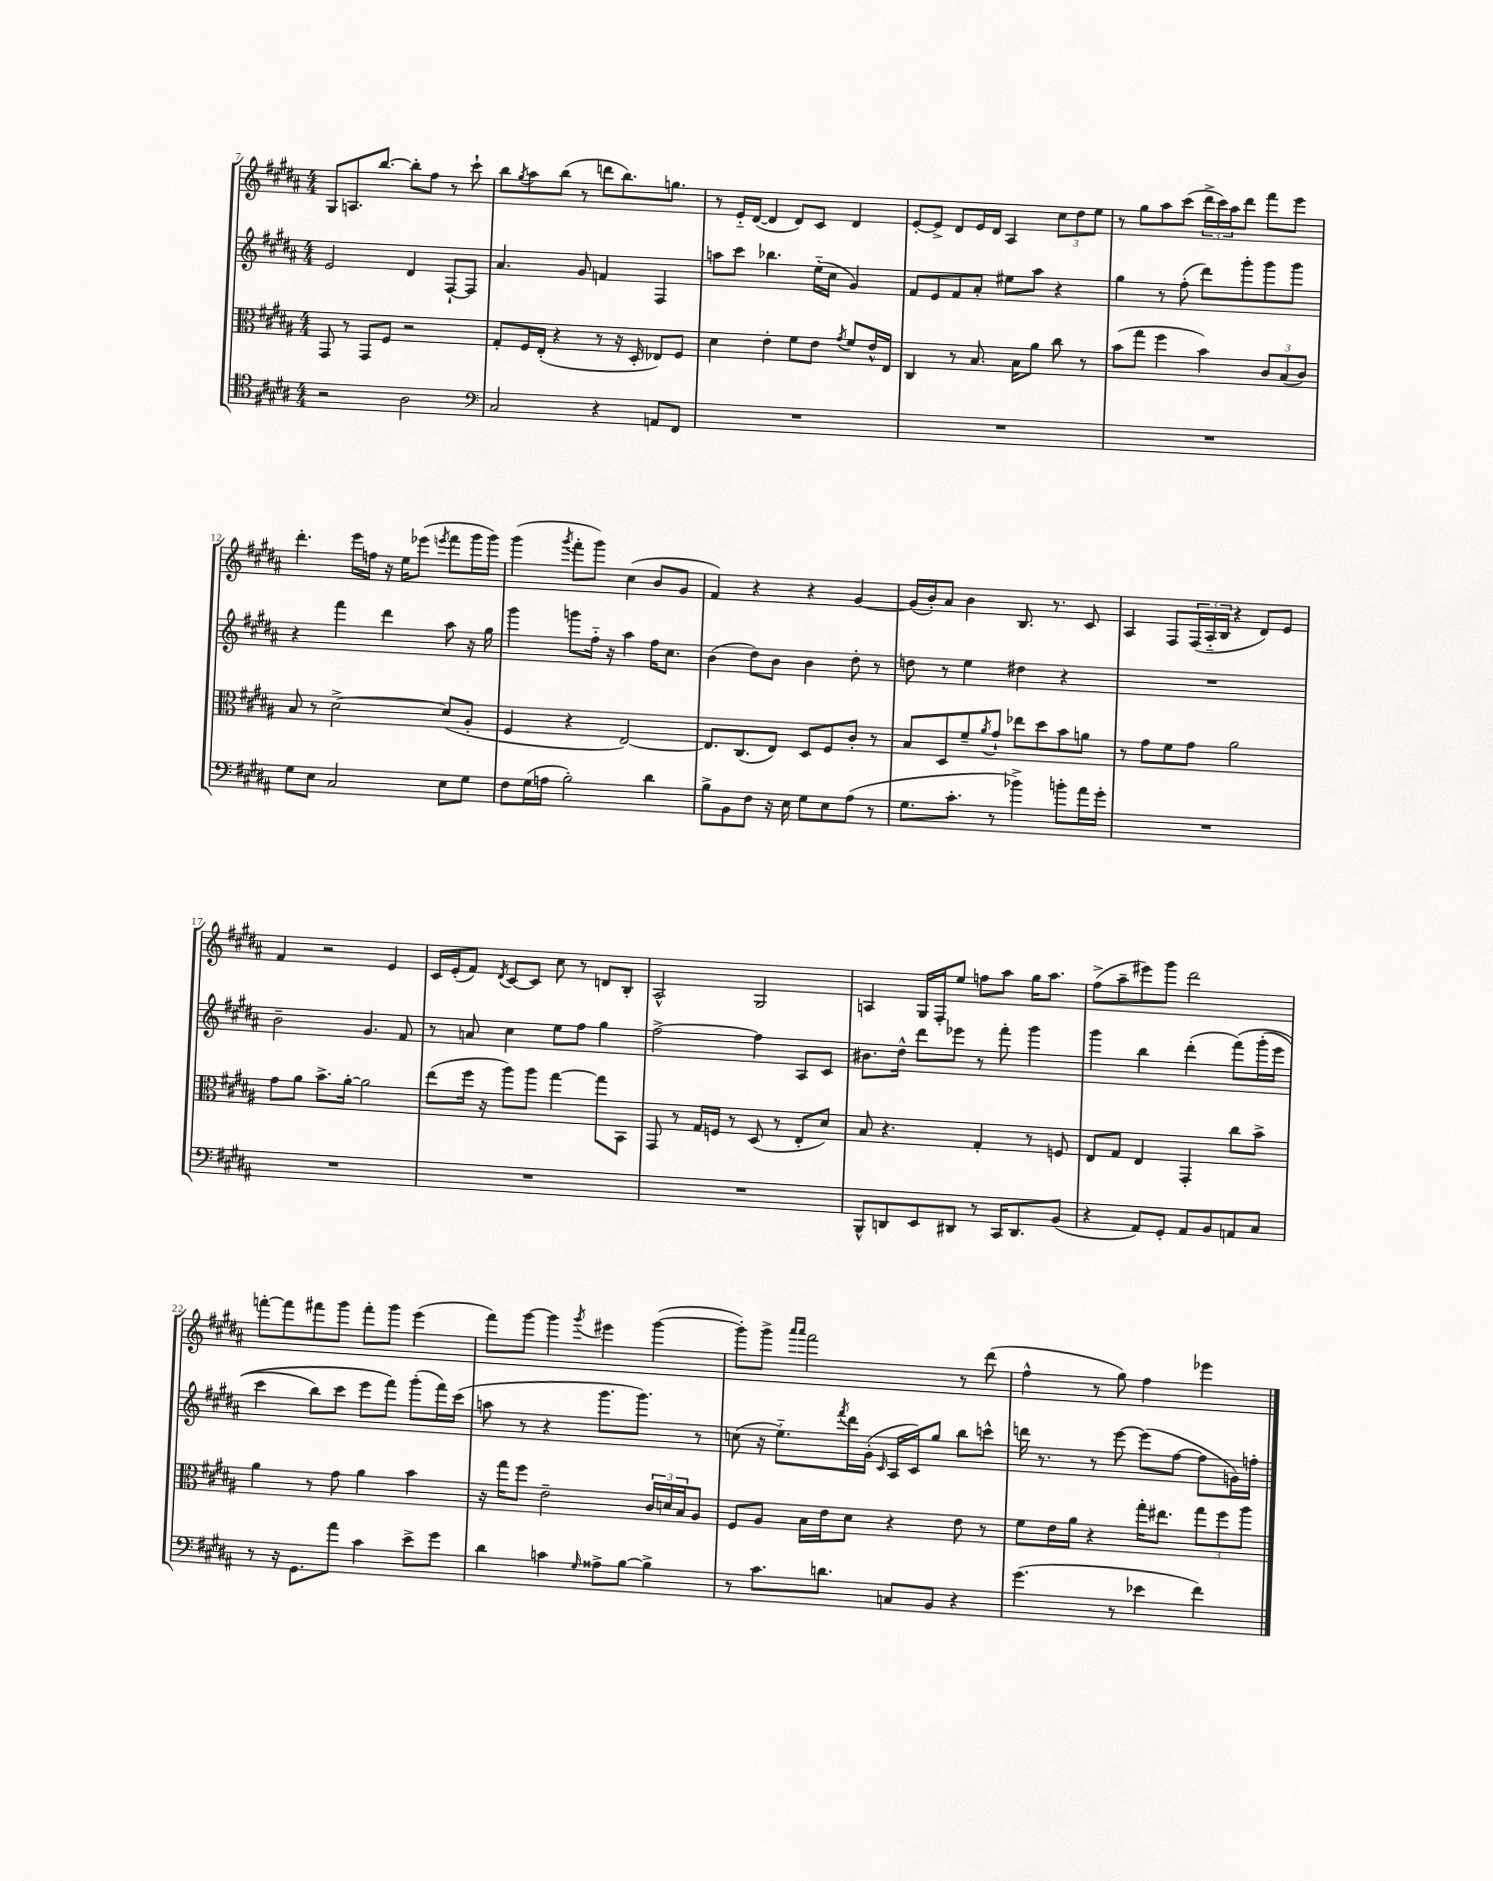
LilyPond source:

<<
\new StaffGroup <<
\new Staff = "s0" {
    \clef treble \key b \major \numericTimeSignature \time 4/4
    gis8 a8. b''8.~ b''8-. fis''8 r8 cis'''8-! |
    b''8 \acciaccatura { gis''8 } ais''8 b''8( r8 d'''8 b''8.) g''8. |
    r8 e'16-_ dis'16~( dis'4 dis'8) cis'8 dis'4 |
    e'8~-. e'8-> dis'8 e'16 dis'16 ais4 \tuplet 3/2 { cis''8 dis''8 e''8 } |
    r8 gis''8 ais''8 cis'''8( \tuplet 3/2 { dis'''16-> cis'''16) ais''16 } dis'''8 fis'''8 e'''8 |
    dis'''4.-. e'''16 f''16 r16 e''16 ees'''8( \acciaccatura { e'''8 } fis'''8 gis'''16 gis'''16) |
    gis'''4( \acciaccatura { gis'''8 } fis'''8-. gis'''8) cis''4( b'8 gis'8 |
    fis'4) r4 r4 gis'4~ |
    gis'16( b'16-.) ais'8 b'4 b8. r8. cis'8 |
    ais4 fis8 \tuplet 3/2 { fis16( ais16-_ b16 } r4 dis'8) e'8 |
    fis'4 r2 e'4 |
    cis'16 e'16-.( fis'8) \acciaccatura { dis'8 } cis'8~ cis'8 cis''8 r8 d'8 b8-. |
    ais2-^ gis2 |
    a4 gis16 fis16-. e''8 f''8 ais''8 gis''16 ais''8. |
    fis''8->( ais''8-- eis'''8) gis'''8 dis'''2 |
    f'''8~-. f'''8 fis'''8 gis'''8 fis'''8-. gis'''8 e'''4( |
    fis'''8) gis'''8~ gis'''4 \acciaccatura { gis'''8 } eis'''4 gis'''4~( |
    gis'''8-.) gis'''8-> \grace { ais'''16 ais'''16 } fis'''2 r8 dis'''8( |
    fis''4-^ r8 gis''8) fis''4 ees'''4 \bar "|." |
}
\new Staff = "s1" {
    \clef treble \key b \major \numericTimeSignature \time 4/4
    e'2 dis'4 fis8~-! fis8 |
    ais'4. gis'8 f'4 fis4 |
    a''8 cis'''8 bes''4. e''16-_( cis''16 gis'4) |
    fis'8 e'8 fis'8 ais'8-. eis''8 ais''8 r4 |
    gis''4 r8 fis''8-.( dis'''8) gis'''8-. gis'''8 gis'''8 |
    r4 fis'''4 dis'''4 ais''8 r16 gis''16 |
    gis'''4 g'''8 fis''16-_ r16 ais''4 fis''16 cis''8. |
    b'4( dis''8) b'8 b'4 dis''8-. r8 |
    d''8 r8 e''4 dis''4 r4 |
    R1 |
    b'2-- gis'4. fis'8 |
    r8 a'8 cis''4 e''8 fis''8 gis''4 |
    fis''2~-> fis''4 ais8 cis'8 |
    bis'8. dis''16-^ dis'''8 ees'''8 r8 fis'''8-. gis'''4 |
    gis'''4 b''4 dis'''4-.( fis'''8)\( gis'''16-.( e'''16 |
    cis'''4 b''8) cis'''8 e'''8 fis'''8\) gis'''8-.( fis'''16) cis'''16( |
    a''8 r8 r4 gis'''8. gis'''8.) r8 |
    c''8( r16 e''8.-_) \acciaccatura { fis'''8 } dis'''16 gis'16-.( \grace { cis'16 } ais16 cis'16) gis''8 b''8 c'''8-^ |
    d'''16 r8. r8 e'''8~ e'''8( fis''8~ fis''8 g'16) f''16-. \bar "|." |
}
\new Staff = "s2" {
    \clef alto \key b \major \numericTimeSignature \time 4/4
    gis,8 r8 gis,8 fis8 r2 |
    gis8-. fis16 e16-.( r4 r8 r16 dis16-. ees8) fis8 |
    dis'4 e'4-. fis'8 e'8 \acciaccatura { gis'8 } fis'8 e'16-^ e16 |
    cis4 r8 b8. b16 ais'8 cis''8 r8 |
    b'8( gis''8 fis''4 b'4) \tuplet 3/2 { cis'8 b8( cis'8) } |
    b8 r8 dis'2~-> dis'8( ais8-. |
    fis4 r4 e2~) |
    e8. cis8.( e8) dis8 fis8 cis'8-. r8 |
    b8 dis8 fis'8-- \acciaccatura { ais'8 } gis'8-! ees''8 dis''8 b'8 a'8 |
    r8 gis'8 fis'8 gis'8 ais'2 |
    gis'8 ais'8 b'8.-> ais'16~-. ais'2 |
    e''8( fis''16 r16 ais''8) ais''8 gis''4~ gis''8 b,8 |
    gis,8 r8 gis16 f16 r8 dis8( r8 e8-. dis'8) |
    b8 r4. gis4-. r8 f8 |
    e8 gis8 e4 gis,4-. cis''8 b'8-> |
    ais'4 r8 gis'8 ais'4 b'4 |
    r16 gis''16 fis''8 e'2-- \tuplet 3/2 { cis'16 d'16 b16 } ais8 |
    fis8 ais8 b16 e'16 dis'8 r4 e'8 r8 |
    fis'8 e'16 ais'16 r4 gis''16-. eis''8. \tuplet 3/2 { gis''8 fis''8 ais''8 } \bar "|." |
}
\new Staff = "s3" {
    \clef tenor \key b \major \numericTimeSignature \time 4/4
    r2 ais2 |
    \clef bass cis2 r4 a,8 fis,8 |
    R1 |
    R1 |
    R1 |
    gis8 e8 cis2 e8 gis8 |
    fis8 gis16( a16 b2-.) dis'4 |
    b8-> b,8 fis8 r16 e16 gis8 e8 ais8( r8 |
    gis8. cis'8.-. r8 bes'4->) b'8-. ais'16 gis'16-. |
    R1 |
    R1 |
    R1 |
    R1 |
    b,,8-^ d,8 e,8 dis,8 r8 cis,16 dis,8. b,8( |
    r4 ais,8) gis,8-. ais,8 b,8 a,8 cis8 |
    r8 r16 gis,8. ais'8 cis'4 e'8-> gis'8 |
    dis'4 c'4 \grace { gis16 } aisis8-> b8~ b4-> |
    r8 cis'8. d'8. c8 b,8 r4 |
    gis'4.( r8 ees'4 fis'4) \bar "|." |
}
>>
>>
\layout { \context { \Score currentBarNumber = #7 } }
